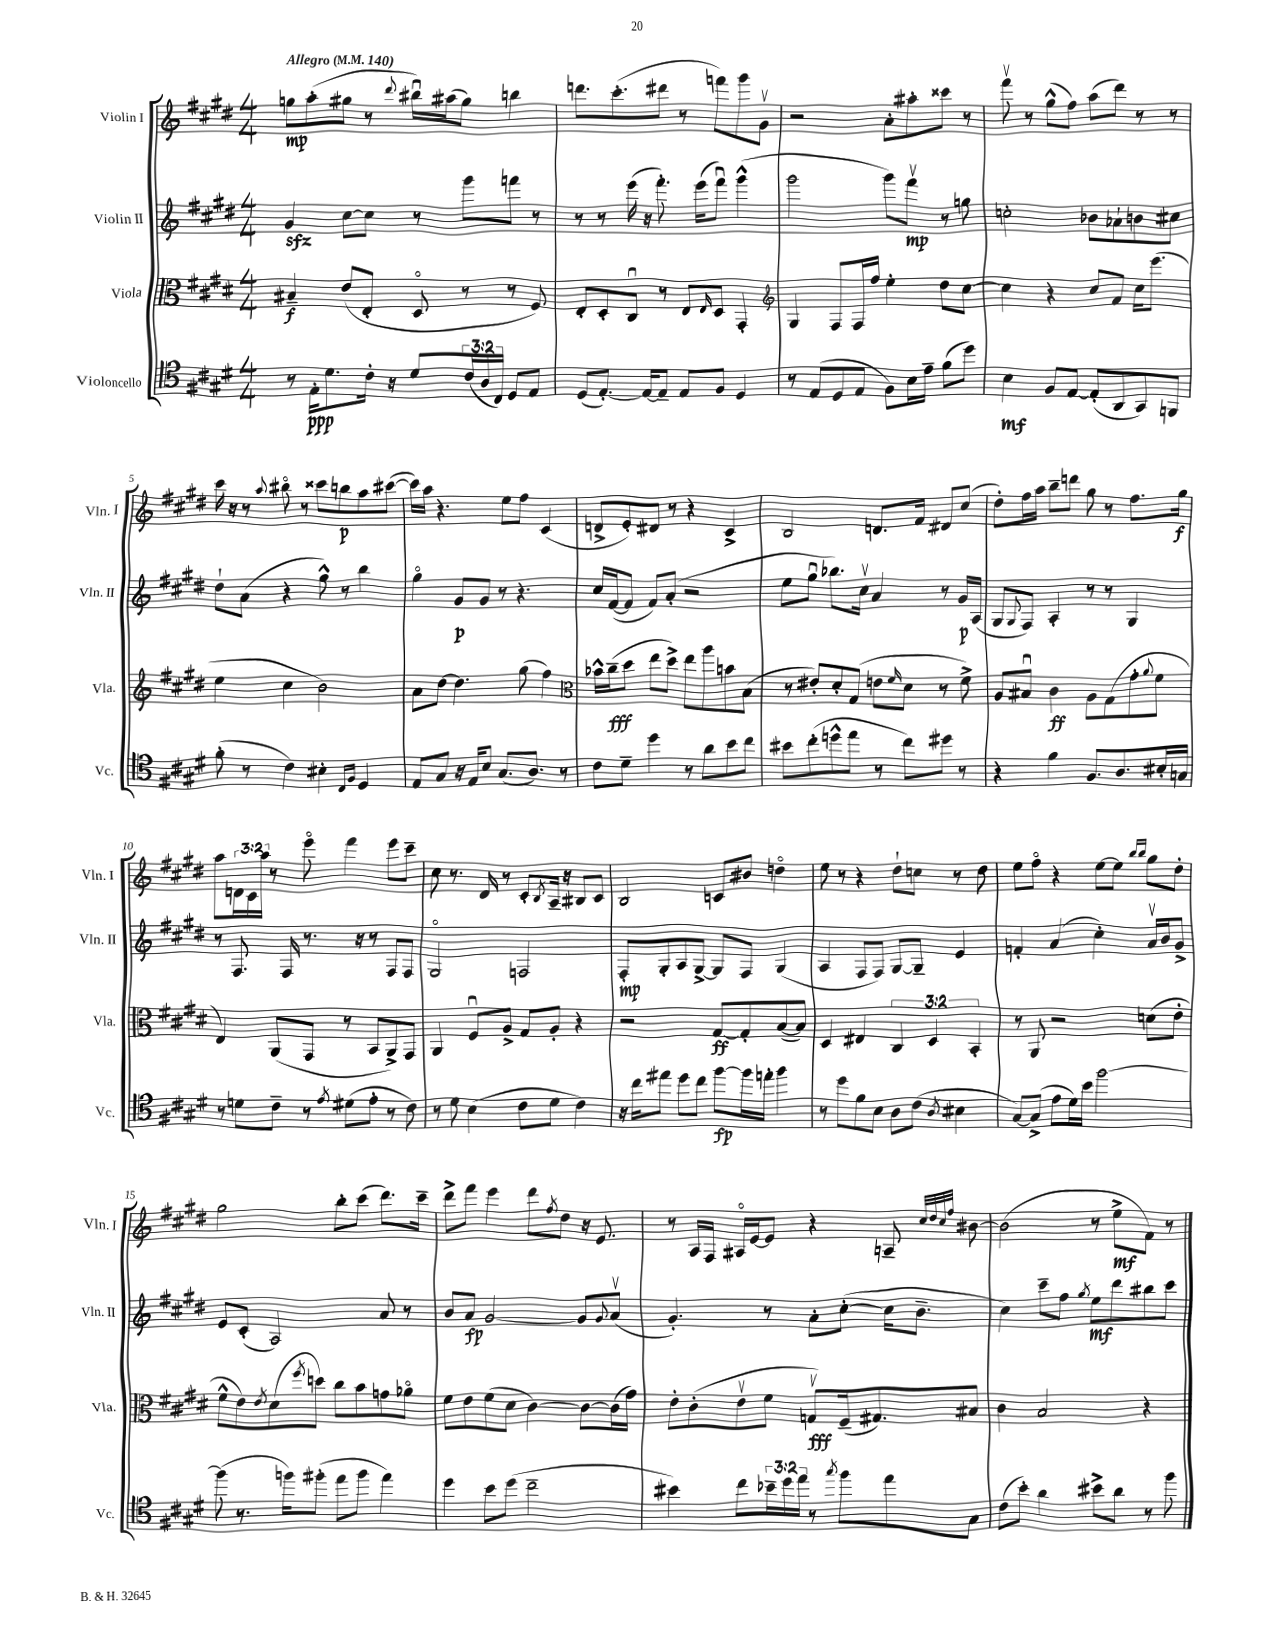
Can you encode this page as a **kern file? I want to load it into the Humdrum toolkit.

**kern	**dynam	**kern	**dynam	**kern	**dynam	**kern	**dynam
*part4	*part4	*part3	*part3	*part2	*part2	*part1	*part1
*staff4	*staff4	*staff3	*staff3	*staff2	*staff2	*staff1	*staff1
*I"Violoncello	*	*I"Viola	*	*I"Violin II	*	*I"Violin I	*
*I'Vc.	*	*I'Vla.	*	*I'Vln. II	*	*I'Vln. I	*
*clefC4	*	*clefC3	*	*clefG2	*	*clefG2	*
*k[f#c#g#d#]	*	*k[f#c#g#d#]	*	*k[f#c#g#d#]	*	*k[f#c#g#d#]	*
*M4/4	*	*M4/4	*	*M4/4	*	*M4/4	*
*MM140	*	*MM140	*	*MM140	*	*MM140	*
=1	=1	=1	=1	=1	=1	=1	=1
!	!	!	!	!	!	!LO:TX:a:B:t=Allegro	!
8r	.	4B#X~/	f	4g#zz/	.	8ggn\L	mp
16E'\KL	ppp	.	.	.	.	(8aa'\	.
8.d#\	.	.	.	.	.	.	.
.	.	(8e/L	.	[8cc#\L	.	8gg#X\J	.
16c#'\Jk	.	8E'/J	.	8cc#\J]	.	8r	.
16r	.	.	.	.	.	.	.
.	.	.	.	.	.	8qqddd#/	.
8d#/L	.	8D#/	.	8r	.	16bb#Xu\LL)	.
.	.	.	.	.	.	(16aa#X\J	.
(24c#/L	.	8r	.	8ggg#\L	.	8gg#\J)	.
24A/	.	.	.	.	.	.	.
24C#/JJ)	.	.	.	.	.	.	.
8D#/L	.	8r	.	8fffn\J	.	4bbn\	.
8E/J	.	8F#/)	.	8r	.	.	.
=2	=2	=2	=2	=2	=2	=2	=2
(8D#/L	.	8E'/L	.	8r	.	8.dddn\L	.
[8.E'/J)	.	8D#'/	.	8r	.	.	.
.	.	.	.	.	.	(8.ccc#'\	.
.	.	8C#u/J	.	(16eee\	.	.	.
16E/KL_	.	.	.	16r	.	.	.
8E~/J]	.	8r	.	8.fff#'\)	.	8ddd#X\J	.
8E/L	.	8E/L	.	.	.	8r	.
.	.	.	.	(16eee\KL	.	.	.
.	.	16qqE/	.	.	.	.	.
8F#/J	.	8D#/J	.	8fff#u\J)	.	8fffn\L)	.
4D#/	.	4GG#'/	.	(4ggg#^^\	.	8ggg#\	.
.	.	.	.	.	.	8g#v\J	.
=3	=3	=3	=3	=3	=3	=3	=3
*	*	*clefG2	*	*	*	*	*
8r	.	4G#/	.	2ggg#\	.	2r	.
(8E/L	.	.	.	.	.	.	.
8D#/	.	8F#/L	.	.	.	.	.
8E/J	.	16F#/L	.	.	.	.	.
.	.	16ff#/JJ	.	.	.	.	.
8F#\L)	.	4ee'\	.	8ggg#\L)	.	8a'\L	.
16B\L	.	.	.	8fff#v\J	mp	8aa#X'\	.
16e~\JJ	.	.	.	.	.	.	.
(8f#\L	.	8dd#\L	.	8r	.	8ccc##X\J	.
8dd#\J)	.	[8cc#\J	.	8ggn\	.	8r	.
=4	=4	=4	=4	=4	=4	=4	=4
4B\	mf	4cc#\]	.	2ccn'\	.	8fff#v\	.
.	.	.	.	.	.	8r	.
8F#/L	.	4r	.	.	.	(8gg#^^\L	.
[8E/J	.	.	.	.	.	8ff#\J)	.
(8E'/L]	.	8cc#/L	.	8b-X\L	.	(8aa\L	.
8AA/	.	8f#/J	.	8a-X`\	.	8ddd#\J)	.
8GG#/)	.	16cc#\KL	.	8bn\	.	8r	.
.	.	(8.eee\J	.	.	.	.	.
8FFn/J	.	.	.	8cc#X\J	.	8r	.
!!LO:LB:g=z
=5	=5	=5	=5	=5	=5	=5	=5
(8f#'\	.	4ee\	.	8dd#`\L	.	16ccc#\	.
.	.	.	.	.	.	16r	.
8r	.	.	.	(8a\J	.	8r	.
.	.	.	.	.	.	8qqaa/	.
4c#\)	.	4cc#\	.	4r	.	8bb#X\	.
.	.	.	.	.	.	8r	.
4B#X'\	.	2b\)	.	8gg#^^\)	.	8ccc##X\L	.
.	.	.	.	8r	.	8bbn\	p
16qqC#/LL	.	.	.	.	.	.	.
16qqF#/JJ	.	.	.	.	.	.	.
4D#/	.	.	.	4bb\	.	8aa\	.
.	.	.	.	.	.	([8ccc#X\J	.
=6	=6	=6	=6	=6	=6	=6	=6
8E/L	.	8a\L	.	4gg#\	.	16ccc#\LL])	.
.	.	.	.	.	.	16aa\JJ	.
8G#/J	.	[8dd#\J	.	.	.	4.r	.
16r	.	4.dd#\]	.	8g#/L	p	.	.
16E/KL	.	.	.	.	.	.	.
8B/J	.	.	.	8g#/J	.	.	.
(8.G#/L	.	.	.	8r	.	8ee\L	.
.	.	(8gg#\	.	4.r	.	8ff#\J	.
8.A/J)	.	.	.	.	.	.	.
.	.	4ff#\)	.	.	.	(4c#/	.
8r	.	.	.	.	.	.	.
=7	=7	=7	=7	=7	=7	=7	=7
*	*	*clefC3	*	*	*	*	*
8c#\L	.	16b-X^^\LL	.	16cc#/LL	.	8dn^/L	.
.	.	(16cc#~\J	fff	([16f#/J	.	.	.
8d#~\J	.	8dd#\J	.	8f#/J]	.	8e'/)	.
4dd#\	.	8ee\L	.	8f#/L)	.	8d#X/J	.
.	.	8dd#^\J)	.	(8a'/J	.	8r	.
8r	.	8ee\L	.	2r	.	4r	.
8a\L	.	8aa\	.	.	.	.	.
8b\	.	8bn\	.	.	.	4c#^/	.
8cc#\J	.	(8B\J	.	.	.	.	.
=8	=8	=8	=8	=8	=8	=8	=8
8b#X\L	.	8r	.	8ee\L	.	2B/	.
(8cc#'\	.	8e#X'/L)	.	8gg#u\J	.	.	.
8ddn^^\	.	8d#'/	.	8.bb-X\L)	.	.	.
8ee\J	.	(8G#/J	.	.	.	.	.
.	.	.	.	16cc#v\Jk	.	.	.
8r	.	8en\L	.	4a/	.	8.dn/L	.
.	.	16qqf#/	.	.	.	.	.
8cc#\L)	.	8d#\J	.	.	.	.	.
.	.	.	.	.	.	16f#/Jk	.
8dd#X\J	.	8r	.	8r	.	8d#X/L	.
8r	.	8f#^\)	.	16g#/LL	p	(8cc#/J	.
.	.	.	.	(16A/JJ	.	.	.
=9	=9	=9	=9	=9	=9	=9	=9
4r	.	8A/L	.	8G#/L	.	8dd#'\L)	.
.	.	.	.	8qqG#/	.	.	.
.	.	8B#Xu/J	.	8F#/J)	.	16ff#\L	.
.	.	.	.	.	.	16aa\JJ	.
4f#\	.	4c#\	ff	4A'/	.	8bb~\L	.
.	.	.	.	.	.	8dddn\J	.
8.F#/L	.	8A\L	.	8r	.	8gg#\	.
.	.	(8G#\	.	8r	.	8r	.
8.A/	.	.	.	.	.	.	.
.	.	8g#'\	.	4G#/	.	8.ff#\L	.
.	.	8qqa/	.	.	.	.	.
16B#X'/L	.	8f#\J	.	.	.	.	.
16Gn/JJ	.	.	.	.	.	16gg#\Jk	f
!!LO:LB:g=z
=10	=10	=10	=10	=10	=10	=10	=10
8r	.	4E/)	.	8r	.	8aa\L	.
8dn\L	.	.	.	8.F#/	.	24dn\L	.
.	.	.	.	.	.	24c#\	.
.	.	.	.	.	.	24aa\JJ	.
8c#~\J	.	(8AA/L	.	.	.	8r	.
.	.	.	.	16F#/	.	.	.
8r	.	8GG#/J	.	8.r	.	8eee\	.
8qe/	.	.	.	.	.	.	.
(8d#X\L	.	8r	.	.	.	4fff#\	.
.	.	.	.	16r	.	.	.
8e'\J	.	8BB/L	.	8r	.	.	.
8r	.	8AA^/)	.	8F#/L	.	8eee\L	.
8c#\)	.	8GG#/J	.	8F#/J	.	8ccc#~\J	.
=11	=11	=11	=11	=11	=11	=11	=11
8r	.	4AA/	.	2G#/	.	8cc#\	.
8d#\	.	.	.	.	.	8.r	.
(4B\	.	8F#u/L	.	.	.	.	.
.	.	.	.	.	.	16d#/	.
.	.	8A^/J	.	.	.	8r	.
8c#\L	.	8G#/L	.	2Fn/	.	8c#'/L	.
.	.	.	.	.	.	8qB/	.
8d#\J	.	8A'/J	.	.	.	16A~/Jk	.
.	.	.	.	.	.	16r	.
4c#\)	.	4r	.	.	.	8B#X/L	.
.	.	.	.	.	.	8c#/J	.
=12	=12	=12	=12	=12	=12	=12	=12
16r	.	2r	.	8F#'/L	mp	2B/	.
16cc#\KL	.	.	.	.	.	.	.
8ee#X\J	.	.	.	8G#'/	.	.	.
8dd#\L	.	.	.	8A/	.	.	.
8cc#\J	.	.	.	[8G#^/J	.	.	.
[8ff#\L	fp	[8G#/L	ff	8G#/L]	.	8cn/L	.
16ff#\L]	.	8G#'/]	.	8F#/J	.	8b#X/J	.
16een'\JJ	.	.	.	.	.	.	.
4ff#\	.	([8B/	.	(4G#/	.	4ddn\	.
.	.	8B/J])	.	.	.	.	.
=13	=13	=13	=13	=13	=13	=13	=13
8r	.	4D#/	.	4A/	.	8ee\	.
8dd#\L	.	.	.	.	.	8r	.
8f#\	.	4E#X/	.	8F#/L	.	4r	.
8B\J	.	.	.	8F#/J)	.	.	.
8A\L	.	6C#/	.	[8G#/L	.	8dd#`\L	.
(8c#\J	.	.	.	8G#~/J]	.	8ccn\J	.
.	.	6D#/	.	.	.	.	.
8qA/	.	.	.	.	.	.	.
4B#X\	.	.	.	4e/	.	8r	.
.	.	6BB'/	.	.	.	.	.
.	.	.	.	.	.	8dd#\	.
=14	=14	=14	=14	=14	=14	=14	=14
[8G#/L)	.	8r	.	4fn'/	.	8ee\L	.
(8G#^/J]	.	8AA/	.	.	.	8ff#\J	.
8e\L	.	2r	.	(4a/	.	4r	.
16d#\L)	.	.	.	.	.	.	.
16b\JJ	.	.	.	.	.	.	.
[2ff#\	.	.	.	4cc#'\)	.	[8ee\L	.
.	.	.	.	.	.	8ee\J]	.
.	.	.	.	.	.	16qqbb/LL	.
.	.	.	.	.	.	16qqbb/JJ	.
.	.	(8dn\L	.	16av/LL	.	8gg#\L	.
.	.	.	.	16b/J	.	.	.
.	.	8e'\J	.	8g#^/J	.	8dd#'\J	.
!!LO:LB:g=z
=15	=15	=15	=15	=15	=15	=15	=15
(8ff#\]	.	8f#^^\L	.	8e/L	.	2gg#\	.
8.r	.	8e\)	.	(8c#'/J	.	.	.
.	.	8qe/	.	.	.	.	.
.	.	(8d#\	.	2A/)	.	.	.
16ffn\KL)	.	.	.	.	.	.	.
.	.	8qff#/	.	.	.	.	.
(8ff#X'\J	.	8ddn\J)	.	.	.	.	.
8ee\L	.	8cc#\L	.	.	.	8bb'\L	.
8ff#\J	.	8b\	.	.	.	(8ccc#\J	.
4ee\)	.	8gn\	.	8a/	.	8.ddd#\L)	.
.	.	8a-X\J	.	8r	.	.	.
.	.	.	.	.	.	16ccc#~\Jk	.
=16	=16	=16	=16	=16	=16	=16	=16
4dd#\	.	8f#\L	.	8b/L	.	8ddd#^\L	.
.	.	8e\	.	8a/J	fp	8fff#\J	.
8b\L	.	(8f#\	.	[2g#/	.	4eee\	.
(8dd#\J	.	8d#\J	.	.	.	.	.
2cc#~\	.	[4c#\)	.	.	.	8ddd#\L	.
.	.	.	.	.	.	8qff#/	.
.	.	.	.	.	.	8dd#\J	.
.	.	8c#\L_	.	8g#/L]	.	16r	.
.	.	.	.	.	.	8.e/	.
.	.	.	.	8qqg#/	.	.	.
.	.	(16c#\L]	.	(8av/J	.	.	.
.	.	16g#\JJ)	.	.	.	.	.
=17	=17	=17	=17	=17	=17	=17	=17
4b#X\)	.	8e'\L	.	4.g#'/)	.	8r	.
.	.	(8c#'\	.	.	.	16A/LL	.
.	.	.	.	.	.	16F#/JJ	.
8cc#\L	.	8ev\	.	.	.	16A#X/LL	.
.	.	.	.	.	.	[16e/J	.
24b-X~\L	.	8f#\J	.	8r	.	8e/J]	.
24dd#\	.	.	.	.	.	.	.
24ee\JJ	.	.	.	.	.	.	.
8r	.	8Gnv/L)	fff	8a'\L	.	4r	.
8qgg#/	.	.	.	.	.	.	.
8ff#\L	.	(16F#~/k	.	([8cc#'\J	.	.	.
.	.	8.G#X/)	.	.	.	.	.
8ee\	.	.	.	16cc#\KL]	.	8An~/	.
.	.	.	.	8.b~\J	.	.	.
.	.	.	.	.	.	32qqcc#/LLL	.
.	.	.	.	.	.	32qqdd#/	.
.	.	.	.	.	.	32qqcc#/	.
.	.	.	.	.	.	32qqff#/JJJ	.
8G#\J	.	8B#X/J	.	.	.	[8b#X\	.
=18	=18	=18	=18	=18	=18	=18	=18
(8c#\L	.	4c#\	.	4cc#\)	.	(2b#\]	.
8b'\J)	.	.	.	.	.	.	.
4a\	.	2B/	.	8ccc#~\L	.	.	.
.	.	.	.	8ff#\J	.	.	.
.	.	.	.	8qgg#/	.	.	.
8b#X^\L	.	.	.	8ee\L	mf	8r	.
8a\J	.	.	.	8ddd#\	.	8ee^\L	mf
8r	.	4r	.	8bb#X\	.	8f#\J)	.
8ff#\	.	.	.	8ccc#\J	.	8r	.
==	==	==	==	==	==	==	==
*-	*-	*-	*-	*-	*-	*-	*-
